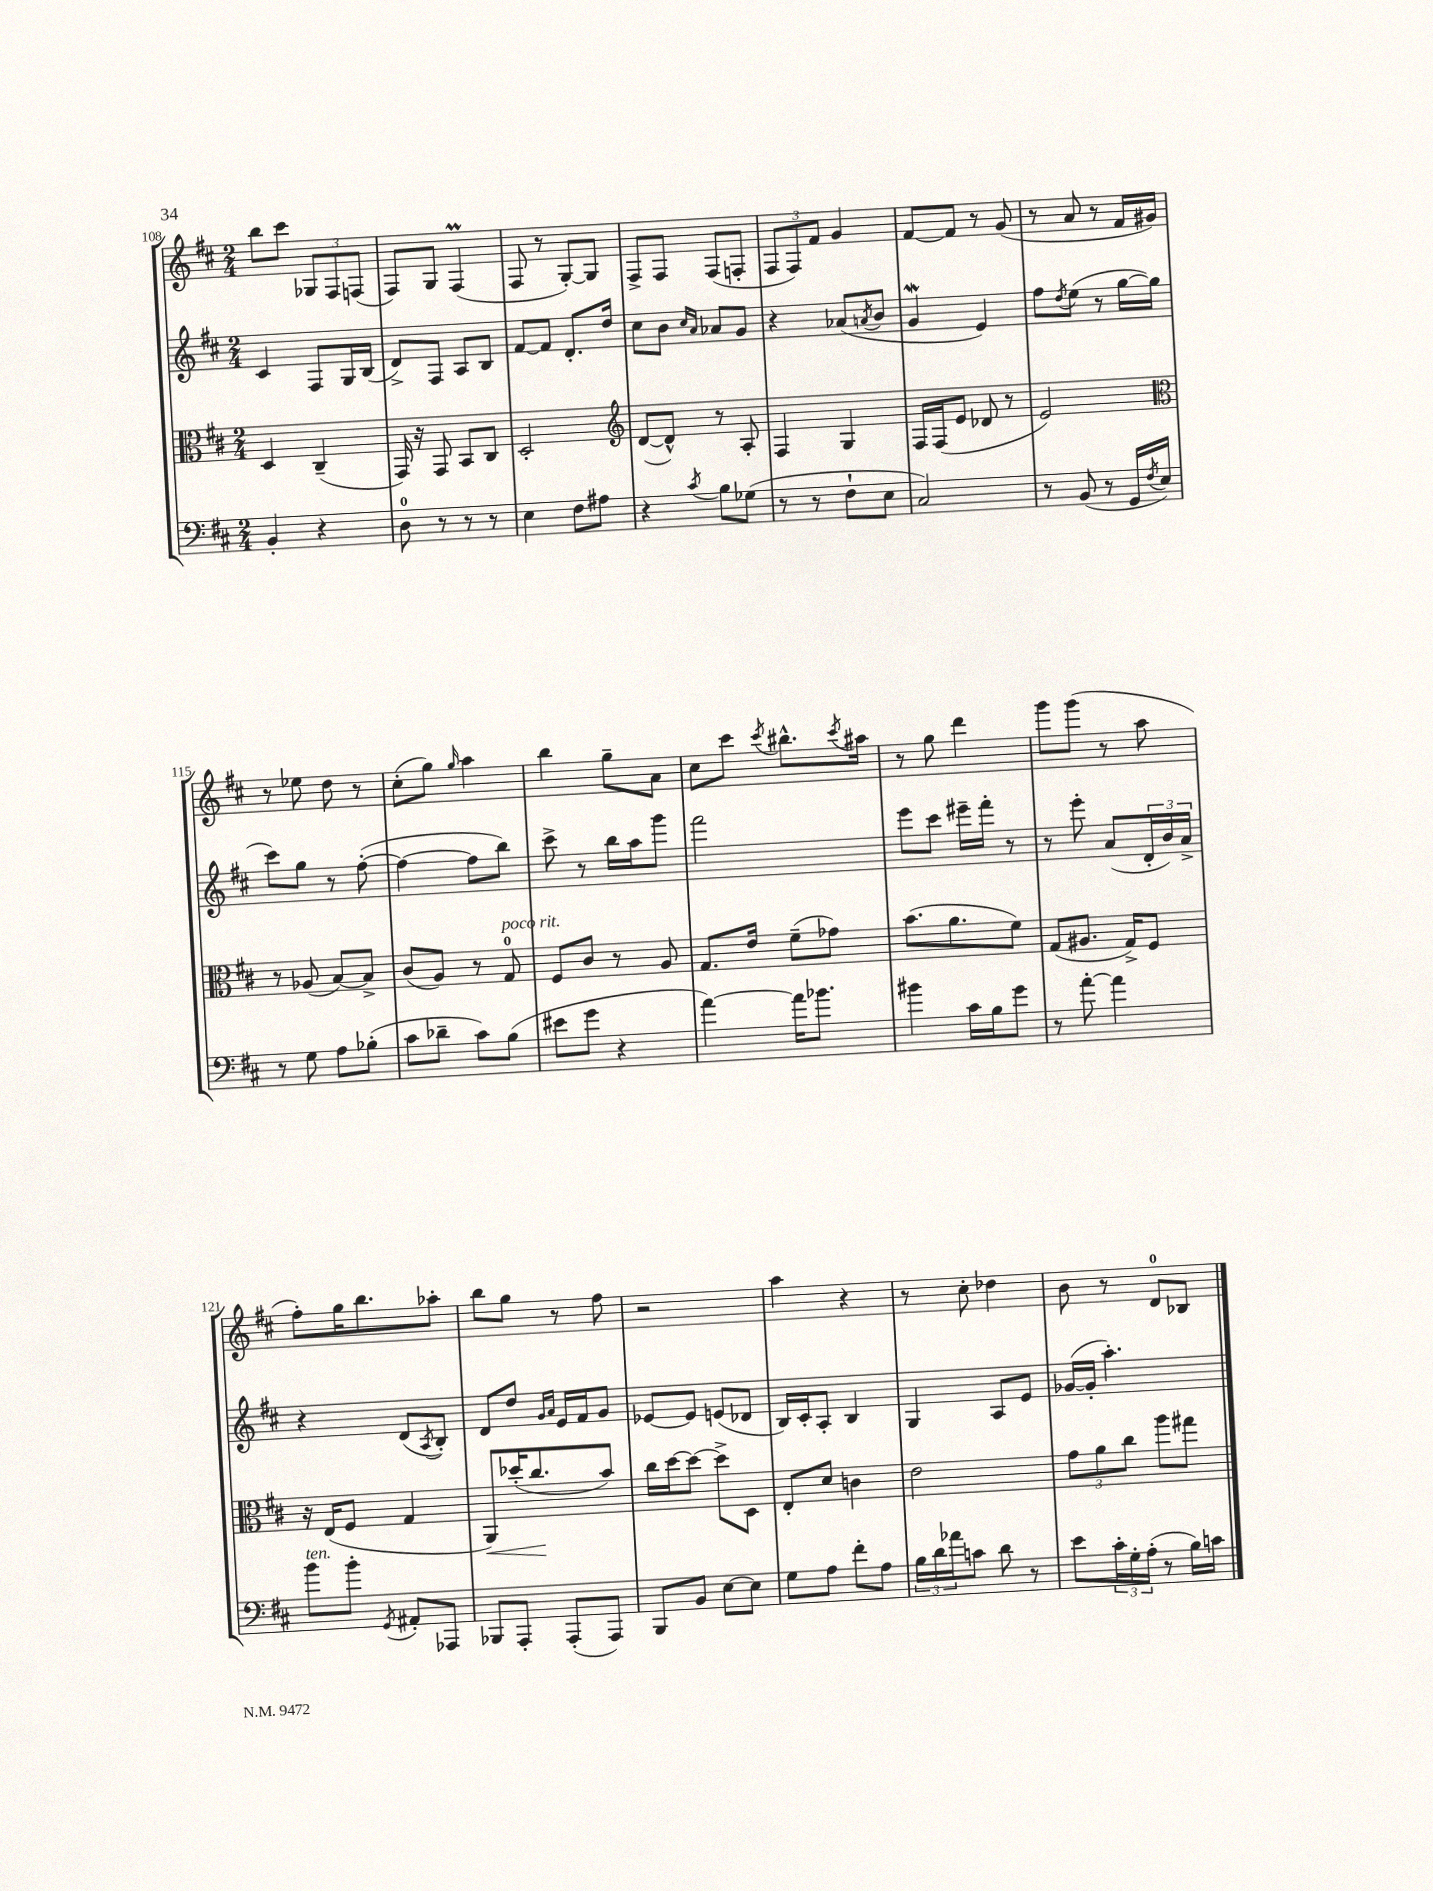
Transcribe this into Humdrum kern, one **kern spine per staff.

**kern	**kern	**kern	**kern
*staff4	*staff3	*staff2	*staff1
*clefF4	*clefC3	*clefG2	*clefG2
*k[f#c#]	*k[f#c#]	*k[f#c#]	*k[f#c#]
*M2/4	*M2/4	*M2/4	*M2/4
4BB'/	4D/	4c#/	8bb\L
.	.	.	8ccc#\J
4r	(4C#~/	8F#/L	12G-/L
.	.	.	12F#/
.	.	16G/L	.
.	.	.	(12F/J
.	.	(16B/JJ	.
=	=	=	=
8D\	16GG/)	8d^/L)	8F#/L)
.	16r	.	.
8r	8GG/	8F#/J	8G/J
8r	8BB/L	8A/L	(4F#/
8r	8C#/J	8B/J	.
=	=	=	=
4E\	2D'/	[8f#/L	8F#/
.	.	8f#/]J	8r
8F#\L	.	8.d'/L	[8G'/L)
8A#\J	.	.	8G/]J
.	.	16dd/Jk	.
=	=	=	=
*	*clefG2	*	*
4r	([8d/L	8cc#\L	8F#^/L
.	8d^^/]J)	8b\J	8F#/J
.	.	16qqcc#/LL	.
8qc#/	.	16qqa/JJ	.
8B\L	8r	8a-/L	(8F#/L
(8G-\J	8A'/	8g/J	8F'/J
=	=	=	=
8r	4F#/	4r	12F#/L
.	.	.	12F#/)
8r	.	.	.
.	.	.	12f#/J
8F#`\L	4G/	(8a-/L	4g/
.	.	8qa/	.
8E\J	.	8b/J	.
=	=	=	=
2C#/)	16F#/LL	4g/	[8f#/L
.	(16F#/J	.	.
.	8e/J	.	8f#/]J
.	8d-/	4e/)	8r
.	8r	.	(8g/
=	=	=	=
8r	2e/)	8ff#\L	8r
.	.	8qdd/	.
(8BB/	.	(8ee\J	8a/
8r	.	8r	8r
16GG/LL	.	[16gg\LL	16f#/LL
8qF#/	.	.	.
16E/JJ)	.	16gg\]JJ	16g#/JJ)
=	=	=	=
*	*clefC3	*	*
8r	8r	8ccc#\L)	8r
8G\	(8A-/	8gg\J	8ee-\
8A\L	[8B/L)	8r	8dd\
(8B-'\J	8B^/]J	([8ff#'\	8r
=	=	=	=
8c#\L	(8c#/L	4ff#\_	(8cc#'\L
8d-~\J	8A/J)	.	8gg\J)
.	.	.	16qqgg/
8c#\L)	8r	8ff#\]L	4aa\
(8B\J	8G/	8bb\J)	.
=	=	=	=
8e#\L	8F#/L	8ccc#^\	4bb\
8g\J	8c#/J	8r	.
4r	8r	16bb\LL	8gg~\L
.	.	16aa\J	.
.	8A/	8ggg\J	8a\J
=	=	=	=
[4a\)	8.G/L	2fff#\	8cc#\L
.	.	.	8ccc#\J
.	16e/Jk	.	.
.	.	.	8qccc#/
16a\]LK	(8f#~\L	.	8.bb#^^\L
8.b-\J	.	.	.
.	8g-\J)	.	.
.	.	.	8qccc#/
.	.	.	16aa#\Jk
=	=	=	=
4b#\	(8.b\L	8eee\L	8r
.	.	8ccc#\J	8gg\
.	8.a\	.	.
16c#\LL	.	16eee#~\LL	4ddd\
16B\J	.	16fff#'\JJ	.
8g\J	8f#\J)	8r	.
=	=	=	=
8r	(8G/L	8r	8ggg\L
[8a'\	8.A#/J	8eee'\	(8ggg\J
4a\]	.	(8a/L	8r
.	16G^/LK)	.	.
.	8F#/J	24d'/L	8aa\
.	.	24b/)	.
.	.	24a^/JJ	.
=	=	=	=
8b\L	16r	4r	8ff#'\L)
.	(16E/LK	.	.
8b'\J	8F#/J	.	16gg\K
.	.	.	8.bb\
8qGG/	.	.	.
8AA#'/L	4G/	(8d/L	.
.	.	8qA/	.
8AAA-/J	.	8B'/J)	8aa-'\J
=	=	=	=
8BBB-/L	8AA/L)	8d/L	8bb\L
8AAA'/J	(16dd-'/K	8dd/J	8gg\J
.	8.cc#/	.	.
.	.	16qqg/LL	.
.	.	16qqa/JJ	.
(8AAA'/L	.	16e/LL	8r
.	.	16f#/J	.
8AAA/J)	8b/J)	8g/J	8ff#\
=	=	=	=
8BBB/L	16cc#\LL	[8e-/L	2r
.	[16dd\J	.	.
8BB/J	8dd\_J	8e-/]J	.
[8E\L	8dd^\]L	(8e/L	.
8E\]J	8D\J	8d-/J	.
=	=	=	=
8G\L	8E'/L	16B/LL)	4aa\
.	.	16c#'/J	.
8A\J	8d/J	8A'/J	.
8f#'\L	4c\	4B/	4r
8A\J	.	.	.
=	=	=	=
24B\LL	2e\	4G/	8r
24d\	.	.	.
24a-\J	.	.	.
8c\J	.	.	8cc#'\
8d\	.	8A/L	4dd-\
8r	.	8e/J	.
=	=	=	=
8e\L	12g\L	([16g-/LL	8b\
.	.	16g-'/]JJ	.
.	12a\	.	.
24c#'\L	.	4.aa'\)	8r
24G'\	12cc#\J	.	.
(24A'\JJ	.	.	.
8r	8aa\L	.	8d/L
16B\LL)	8gg#\J	.	8B-/J
16c\JJ	.	.	.
==	==	==	==
*-	*-	*-	*-
